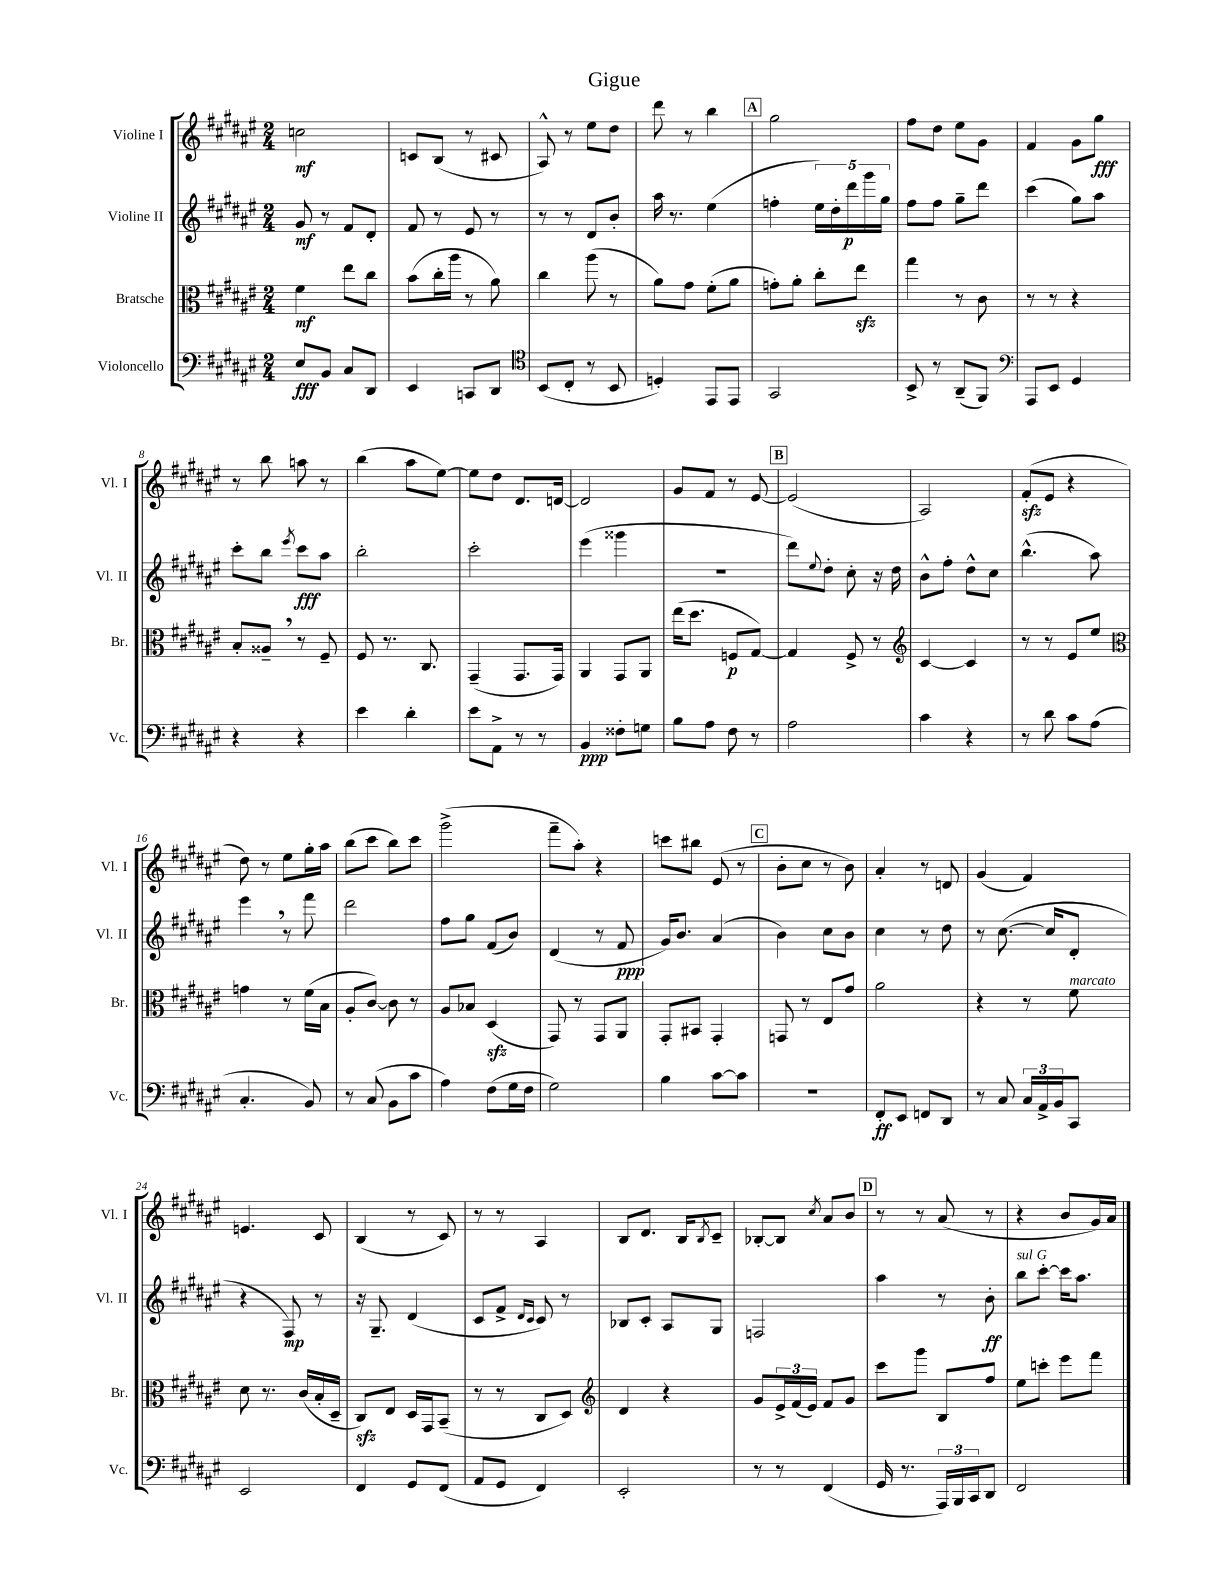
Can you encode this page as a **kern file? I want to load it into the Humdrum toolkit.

**kern	**dynam	**kern	**dynam	**kern	**dynam	**kern	**dynam
*part4	*part4	*part3	*part3	*part2	*part2	*part1	*part1
*staff4	*staff4	*staff3	*staff3	*staff2	*staff2	*staff1	*staff1
*I"Violoncello	*	*I"Bratsche	*	*I"Violine II	*	*I"Violine I	*
*I'Vc.	*	*I'Br.	*	*I'Vl. II	*	*I'Vl. I	*
*clefF4	*	*clefC3	*	*clefG2	*	*clefG2	*
*k[f#c#g#d#a#e#]	*	*k[f#c#g#d#a#e#]	*	*k[f#c#g#d#a#e#]	*	*k[f#c#g#d#a#e#]	*
*M2/4	*	*M2/4	*	*M2/4	*	*M2/4	*
=1	=1	=1	=1	=1	=1	=1	=1
8E#/L	fff	4f#\	mf	8g#/	mf	2ccn\	mf
8BB/J	.	.	.	8r	.	.	.
8C#/L	.	8ee#\L	.	8f#/L	.	.	.
8DD#/J	.	8cc#\J	.	8d#'/J	.	.	.
=2	=2	=2	=2	=2	=2	=2	=2
4EE#/	.	(8b\L	.	8f#/	.	8cn/L	.
.	.	16cc#'\L	.	8r	.	(8B/J	.
.	.	16aa#\JJ	.	.	.	.	.
8CCn/L	.	8r	.	8e#/	.	8r	.
8DD#/J	.	8a#\)	.	8r	.	8c#X/	.
=3	=3	=3	=3	=3	=3	=3	=3
*clefC4	*	*	*	*	*	*	*
(8BB/L	.	4cc#\	.	8r	.	8A#^^/)	.
8C#'/J	.	.	.	8r	.	8r	.
8r	.	(8aa#\	.	8d#/L	.	8ee#\L	.
8BB/	.	8r	.	8b'/J	.	8dd#\J	.
=4	=4	=4	=4	=4	=4	=4	=4
4Dn'/)	.	8a#\L)	.	16aa#\	.	8ddd#\	.
.	.	.	.	8.r	.	.	.
.	.	8g#\J	.	.	.	8r	.
8EE#/L	.	(8f#'\L	.	(4ee#\	.	4bb\	.
8EE#/J	.	8a#\J	.	.	.	.	.
!!LO:REH:place=s1:t=A
=5	=5	=5	=5	=5	=5	=5	=5
2GG#/	.	8gn'\L)	.	4ffn'\	.	2gg#\	.
.	.	8a#'\J	.	.	.	.	.
.	.	8cc#'\L	.	20ee#\LL)	.	.	.
.	.	.	.	20dd#'\	.	.	.
.	.	.	.	20ddd#\	p	.	.
.	.	8ee#zz\J	.	.	.	.	.
.	.	.	.	20ggg#\	.	.	.
.	.	.	.	20gg#\JJ	.	.	.
=6	=6	=6	=6	=6	=6	=6	=6
8BB^/	.	4gg#\	.	8ff#\L	.	8ff#\L	.
8r	.	.	.	8ff#\J	.	8dd#\J	.
(8AA#~/L	.	8r	.	8gg#~\L	.	8ee#\L	.
8FF#/J)	.	8c#\	.	8ddd#\J	.	8g#\J	.
=7	=7	=7	=7	=7	=7	=7	=7
*clefF4	*	*	*	*	*	*	*
8AAA#/L	.	8r	.	(4ccc#\	.	4f#/	.
8EE#/J	.	8r	.	.	.	.	.
4GG#/	.	4r	.	8gg#\L)	.	8g#\L	.
.	.	.	.	8aa#\J	.	8gg#\J	fff
!!LO:LB:g=z
=8	=8	=8	=8	=8	=8	=8	=8
4r	.	8B'/L	.	8ccc#'\L	.	8r	.
.	.	8A##X~,/J	.	8bb\J	.	8bb\	.
.	.	.	.	8qeee#/	.	.	.
4r	.	8r	.	8ccc#\L	fff	8aan\	.
.	.	8F#~/	.	8aa#\J	.	8r	.
=9	=9	=9	=9	=9	=9	=9	=9
4e#\	.	8F#/	.	2bb'\	.	(4bb\	.
.	.	8.r	.	.	.	.	.
4d#'\	.	.	.	.	.	8aa#\L	.
.	.	8.C#/	.	.	.	.	.
.	.	.	.	.	.	[8ee#\J)	.
=10	=10	=10	=10	=10	=10	=10	=10
8e#\L	.	(4GG#~/	.	2ccc#'\	.	8ee#\L]	.
8AA#^\J	.	.	.	.	.	8dd#\J	.
8r	.	8.GG#/L	.	.	.	8.d#/L	.
8r	.	.	.	.	.	.	.
.	.	16GG#/Jk)	.	.	.	[16dn/Jk	.
=11	=11	=11	=11	=11	=11	=11	=11
4BB/	ppp	4AA#/	.	(4eee#\	.	2d/]	.
8F##X'\L	.	8GG#/L	.	4ggg##X\	.	.	.
8Gn\J	.	8AA#/J	.	.	.	.	.
=12	=12	=12	=12	=12	=12	=12	=12
8B\L	.	(16ee#\KL	.	2r	.	8g#/L	.
.	.	8.dd#\J	.	.	.	.	.
8A#\J	.	.	.	.	.	8f#/J	.
8F#\	.	8Fn/L	p	.	.	8r	.
8r	.	[8G#/J)	.	.	.	[8e#/	.
!!LO:REH:place=s1:t=B
=13	=13	=13	=13	=13	=13	=13	=13
2A#\	.	4G#/]	.	8ddd#\L)	.	(2e#/]	.
.	.	.	.	8qqee#/	.	.	.
.	.	.	.	8dd#'\J	.	.	.
.	.	8F#^/	.	8cc#'\	.	.	.
.	.	8r	.	16r	.	.	.
.	.	.	.	16dd#\	.	.	.
=14	=14	=14	=14	=14	=14	=14	=14
*	*	*clefG2	*	*	*	*	*
4c#\	.	[4c#/	.	8b^^\L	.	2A#/)	.
.	.	.	.	8ff#'\J	.	.	.
4r	.	4c#/]	.	8dd#^^\L	.	.	.
.	.	.	.	8cc#\J	.	.	.
=15	=15	=15	=15	=15	=15	=15	=15
8r	.	8r	.	(4.bb^^\	.	(8f#zz'/L	.
8d#\	.	8r	.	.	.	8e#/J	.
8c#\L	.	8e#/L	.	.	.	4r	.
(8A#\J	.	8ee#/J	.	8aa#\)	.	.	.
!!LO:LB:g=z
=16	=16	=16	=16	=16	=16	=16	=16
*	*	*clefC3	*	*	*	*	*
4.C#'/	.	4gn\	.	4eee#,\	.	8dd#\)	.
.	.	.	.	.	.	8r	.
.	.	8r	.	8r	.	8ee#\L	.
8BB/)	.	(16f#\LL	.	8fff#\	.	16gg#'\L	.
.	.	16B\JJ	.	.	.	16aa#\JJ	.
=17	=17	=17	=17	=17	=17	=17	=17
8r	.	8A#'/L	.	2ddd#\	.	(8bb\L	.
(8C#/	.	[8c#/J)	.	.	.	8ccc#\J	.
8BB\L	.	8c#\]	.	.	.	8bb\L)	.
8c#\J	.	8r	.	.	.	8ccc#\J	.
=18	=18	=18	=18	=18	=18	=18	=18
4A#\)	.	8A#/L	.	8ff#\L	.	(2ggg#^\	.
.	.	8B-X/J	.	8gg#\J	.	.	.
(8F#\L	.	(4D#zz/	.	(8f#/L	.	.	.
16G#\L	.	.	.	8b/J)	.	.	.
16F#\JJ	.	.	.	.	.	.	.
=19	=19	=19	=19	=19	=19	=19	=19
2G#\)	.	8GG#/)	.	(4d#/	.	8fff#~\L	.
.	.	8r	.	.	.	8aa#'\J)	.
.	.	8GG#/L	.	8r	.	4r	.
.	.	8AA#/J	.	8f#/	ppp	.	.
=20	=20	=20	=20	=20	=20	=20	=20
4B\	.	8GG#'/L	.	16g#/KL)	.	8cccn\L	.
.	.	.	.	8.b/J	.	.	.
.	.	8BB#X/J	.	.	.	8bb#X\J	.
[8c#\L	.	4GG#'/	.	(4a#/	.	(8e#/	.
8c#\J]	.	.	.	.	.	8r	.
!!LO:REH:place=s1:t=C
=21	=21	=21	=21	=21	=21	=21	=21
2r	.	8GGn/	.	4b\)	.	8b'\L	.
.	.	8r	.	.	.	8cc#\J	.
.	.	8E#/L	.	8cc#\L	.	8r	.
.	.	8g#/J	.	8b\J	.	8b\)	.
=22	=22	=22	=22	=22	=22	=22	=22
8FF#'/L	ff	2a#\	.	4cc#\	.	4a#'/	.
8EE#/J	.	.	.	.	.	.	.
8FFn/L	.	.	.	8r	.	8r	.
8DD#/J	.	.	.	8dd#\	.	8dn/	.
=23	=23	=23	=23	=23	=23	=23	=23
8r	.	4r	.	8r	.	(4g#/	.
8C#/	.	.	.	([8.cc#\	.	.	.
24C#/LL	.	8r	.	.	.	4f#/)	.
24AA#^/	.	.	.	.	.	.	.
.	.	.	.	16cc#/KL]	.	.	.
24BB/J	.	.	.	.	.	.	.
!	!	!LO:TX:a:i:t=marcato	!	!	!	!	!
8CC#/J	.	8f#\	.	8d#'/J	.	.	.
!!LO:LB:g=z
=24	=24	=24	=24	=24	=24	=24	=24
2EE#/	.	8d#\	.	4r	.	4.en/	.
.	.	8.r	.	.	.	.	.
.	.	.	.	8F#/)	mp	.	.
.	.	(16c#/LL	.	.	.	.	.
.	.	16B'/	.	8r	.	8c#/	.
.	.	16D#~/JJ	.	.	.	.	.
=25	=25	=25	=25	=25	=25	=25	=25
4FF#/	.	8C#zz/L)	.	16r	.	(4B/	.
.	.	.	.	8.G#~/	.	.	.
.	.	8E#/J	.	.	.	.	.
8GG#/L	.	16D#/LL	.	(4d#/	.	8r	.
.	.	16GG#/J	.	.	.	.	.
(8FF#/J	.	(8BB~/J	.	.	.	8c#/)	.
=26	=26	=26	=26	=26	=26	=26	=26
8AA#/L	.	8r	.	8c#/L	.	8r	.
8GG#/J	.	8r	.	8f#^/J	.	8r	.
.	.	.	.	16qqd#/LL	.	.	.
.	.	.	.	16qqc#/JJ	.	.	.
4FF#/)	.	8C#/L	.	8c#/)	.	4A#/	.
.	.	8D#/J)	.	8r	.	.	.
=27	=27	=27	=27	=27	=27	=27	=27
*	*	*clefG2	*	*	*	*	*
2EE#'/	.	4d#/	.	8B-X/L	.	8B/L	.
.	.	.	.	8c#'/J	.	8.d#/J	.
.	.	4r	.	8A#/L	.	.	.
.	.	.	.	.	.	16B/KL	.
.	.	.	.	.	.	8qB/	.
.	.	.	.	8G#/J	.	8c#~/J	.
=28	=28	=28	=28	=28	=28	=28	=28
8r	.	8g#/L	.	2Fn/	.	[8B-X'/L	.
8r	.	24e#^/L	.	.	.	8B-/J]	.
.	.	(24f#/	.	.	.	.	.
.	.	24e#/JJ)	.	.	.	.	.
.	.	.	.	.	.	8qcc#/	.
(4FF#/	.	8f#/L	.	.	.	8a#/L	.
.	.	8g#/J	.	.	.	8b/J	.
!!LO:REH:place=s1:t=D
=29	=29	=29	=29	=29	=29	=29	=29
16GG#/	.	8ccc#\L	.	4aa#\	.	8r	.
8.r	.	.	.	.	.	.	.
.	.	8ggg#\J	.	.	.	8r	.
24AAA#/LL)	.	8B/L	.	8r	.	(8a#/	.
24BBB/	.	.	.	.	.	.	.
24CC#/J	.	.	.	.	.	.	.
8DD#/J	.	8ff#/J	.	8b'\	ff	8r	.
=30	=30	=30	=30	=30	=30	=30	=30
!	!	!	!	!LO:TX:a:i:t=sul G	!	!	!
2FF#/	.	8ee#\L	.	8bb\L	.	4r	.
.	.	8cccn'\J	.	[8ccc#'\J	.	.	.
.	.	8eee#\L	.	16ccc#\KL]	.	8b/L	.
.	.	.	.	8.aa#\J	.	.	.
.	.	8fff#\J	.	.	.	16g#/L)	.
.	.	.	.	.	.	16a#/JJ	.
==	==	==	==	==	==	==	==
*-	*-	*-	*-	*-	*-	*-	*-
